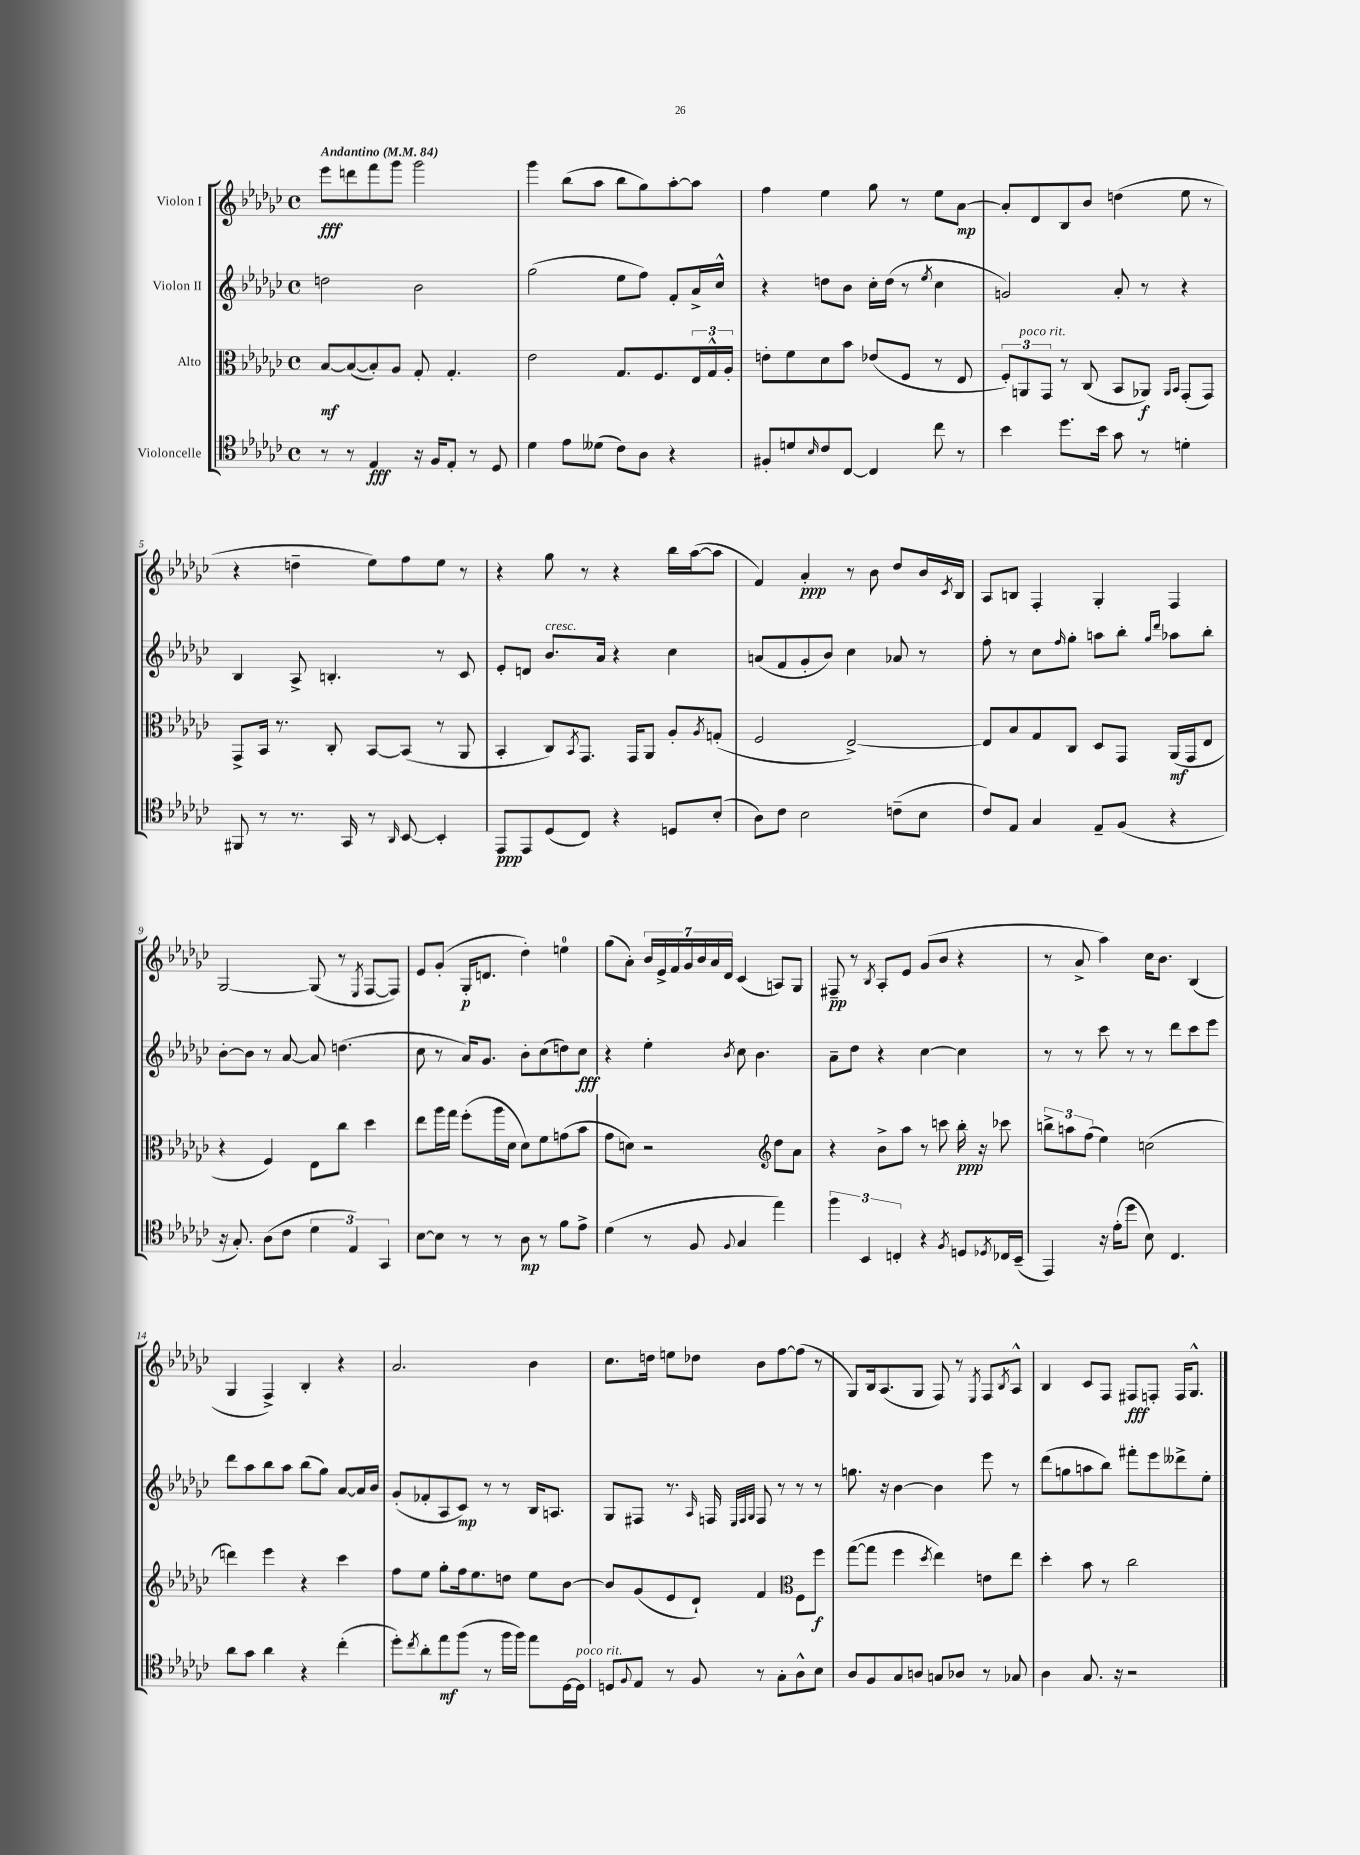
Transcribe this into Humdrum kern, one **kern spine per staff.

**kern	**kern	**kern	**kern
*staff4	*staff3	*staff2	*staff1
*clefC4	*clefC3	*clefG2	*clefG2
*k[b-e-a-d-g-c-]	*k[b-e-a-d-g-c-]	*k[b-e-a-d-g-c-]	*k[b-e-a-d-g-c-]
*M4/4	*M4/4	*M4/4	*M4/4
*met(c)	*met(c)	*met(c)	*met(c)
*MM84	*MM84	*MM84	*MM84
8r	[8B-	2dd	8eee-
8r	(8B-_	.	8ddd
4E-	8B-'])	.	8fff
.	8A-	.	8ggg-
16r	8G-'	2b-	2ggg-
16F	.	.	.
8E-'	4.G-'	.	.
8r	.	.	.
8D-	.	.	.
=	=	=	=
4d-	2e-	(2gg-	4ggg-
8e-	.	.	(8bb-
(8d--	.	.	8aa-
8c-)	8.G-	8ee-	8bb-
8A-	.	8ff)	8gg-)
.	8.F	.	.
4r	.	8f'	[8aa-'
.	24E-	16a-^	8aa-]
.	24G-^^	.	.
.	.	16cc-^^	.
.	24A-'	.	.
=	=	=	=
8F#'	8e'	4r	4ff
8d	8f	.	.
16qqB-	.	.	.
8c-	8d-	8dd	4ee-
[8C-	8b-	8b-	.
4C-]	(8e-	16cc-'	8gg-
.	.	(16dd	.
.	8F	8r	8r
.	.	8qee-	.
8cc-	8r	4cc-	8ee-
8r	8E-	.	[8a-
=	=	=	=
4b-	12F')	2g)	8a-']
.	12AA	.	.
.	.	.	8d-
.	12GG-	.	.
8.dd-	8r	.	8B-
.	(8C-	.	8b-
16b-	.	.	.
8g-	8BB-	8a-'	(4dd
8r	8AA-)	8r	.
.	16qqAA-	.	.
.	16qqBB-	.	.
4d'	(8GG-'	4r	8ee-
.	8GG-)	.	8r
=	=	=	=
8FF#	8GG-^	4B-	4r
8r	16BB-	.	.
.	8.r	.	.
8.r	.	8A-^	4dd~
.	8C-'	4.B'	.
16GG-	.	.	.
8r	[8BB-	.	8ee-)
16qqAA-	.	.	.
[8BB-	(8BB-]	.	8ff
4BB-']	8r	8r	8ee-
.	8AA-	8c-	8r
=	=	=	=
8EE-	4BB-'	8e-'	4r
8EE-	.	8d	.
(8D-	8C-)	8.b-	8gg-
.	8qBB-	.	.
8C-)	8.GG-	.	8r
.	.	16a-	.
4r	.	4r	4r
.	16GG-	.	.
.	8AA-	.	.
8D	8A-'	4cc-	16bb-
.	.	.	([16aa-
.	8qA-	.	.
(8B-'	(8G'	.	8aa-]
=	=	=	=
8A-)	2F	(8a	4f)
8c-	.	8f	.
2B-	.	8g-'	4a-'
.	.	8b-)	.
.	[2E-^)	4cc-	8r
.	.	.	8b-
(8c~	.	8a-	8dd-
8B-	.	8r	16b-
.	.	.	8qc-
.	.	.	16B-
=	=	=	=
8c-)	8E-]	8ff'	8A-
8E-	8B-	8r	8B
4G-	8G-	8cc-	4F'
.	.	16qqff	.
.	8C-	8gg-'	.
8E-~	8D-	8aa	4G-'
(8F	8GG-	8bb-'	.
.	.	16qqgg-	.
.	.	16qqddd-	.
4r	(16AA-	8aa-	4F
.	16GG-	.	.
.	8E-	8bb-'	.
=	=	=	=
16r	4r	[8b-'	[2G-
8.G-')	.	.	.
.	.	8b-]	.
(8A-	4F)	8r	.
8c-	.	[8a-	.
6d-	8E-	8a-]	(8G-]
.	8cc-	(4.dd	8r
6E-)	.	.	.
.	.	.	8qE-
.	4dd-	.	[8F
6GG-	.	.	.
.	.	.	8F])
=	=	=	=
[8B-	8ee-	8cc-	8e-
8B-]	16aa-	8r	(8g-'
.	16gg-	.	.
8r	(8ff'	16a-)	16G-'
.	.	8.g-	8.d
8r	16aa-	.	.
.	16d-	.	.
8A-	8d-)	8b-'	4dd-')
8r	8f	(8cc-	.
8f	(8g	8dd)	4ee
8e-^	8b-	8cc-	.
=	=	=	=
(4d-	8g-	4r	(8gg-
.	8d)	.	8a-')
8r	2r	4ee-'	28b-
.	.	.	28e-^
.	.	.	28f
.	.	.	28g-
8F	.	.	.
.	.	.	28b-
.	.	.	28a-
.	.	.	28d-
8qqF	.	8qb-	.
4G-	.	8cc-	(4c-
.	.	4.b-	.
*	*clefG2	*	*
4ee-)	8dd-	.	8A)
.	8a-	.	8G-
=	=	=	=
6ff	4r	8a-~	8F#~
.	.	8dd-	8r
6BB-	.	.	.
.	.	.	8qB-
.	8b-^	4r	8A-'
6C'	.	.	.
.	8aa-	.	8e-
4r	8r	[4cc-	(8g-
.	8ccc	.	8b-
8qF	.	.	.
8D	16bb-'	4cc-]	4r
.	16r	.	.
8qD-	.	.	.
16C-	8ccc-	.	.
(16BB-~	.	.	.
=	=	=	=
4EE-)	12bb^	8r	8r
.	12aa	.	.
.	.	8r	8a-^
.	(12ff	.	.
16r	4ee-)	8ccc-	4aa-)
(16e-'	.	.	.
8dd-	.	8r	.
8B-)	(2cc	8r	16cc-
.	.	.	8.b-
4.C-	.	8ddd-	.
.	.	8ccc-	(4B-
.	.	8eee-	.
=	=	=	=
8a-	4ddd)	8ddd-	4G-
8g-	.	8aa-	.
4a-	4eee-	8bb-	4F^)
.	.	8aa-	.
4r	4r	(8bb-	4B-'
.	.	8gg-)	.
(4cc-'	4ccc-	[8a-	4r
.	.	16a-]	.
.	.	16b-	.
=	=	=	=
8dd-')	8ff	(8g-'	2.a-
8qcc-	.	.	.
8a-'	8ee-	8f-'	.
8ee-	8gg-'	8A-	.
(8ff	16ff	8c-)	.
.	8.ee-	.	.
8r	.	8r	.
16ff	8dd	8r	.
16ff)	.	.	.
8ee-	8ee-	16B-	4b-
.	.	8.A	.
[16D-	[8b-	.	.
16D-]	.	.	.
=	=	=	=
8D	8b-]	8G-	8.cc-
8qqF	.	.	.
8E-	(8g-	8F#	.
.	.	.	16dd
8r	8e-	8.r	8ee
8F	8d-`)	.	8dd-
.	.	16qqA-	.
.	.	16F	.
.	.	32qqE-	.
.	.	32qqF	.
.	.	32qqG-	.
8r	4f	8F	8b-
8G-'	.	8r	[8ff
*	*clefC3	*	*
8A-^^	8F	8r	(8ff]
8B-	8ff	8r	8r
=	=	=	=
8A-	([8gg-	8.gg	8G-)
8F	8gg-]	.	16B-
.	.	16r	(8.A-
8G-	4ff	[4b-	.
8A	.	.	8G-
.	8qdd-	.	.
8G	4ee-)	4b-]	8F)
8A-	.	.	8r
.	.	.	8qE-
8r	8e	8eee-	8F
.	.	.	8qB-
8G-	8ee-	8r	8A-^^
=	=	=	=
4A-	4dd-'	(8ddd-	4B-
.	.	8gg	.
8.G-	8b-	8aa	8c-
.	8r	8bb-)	8F
16r	.	.	.
2r	2cc-	8fff#'	8F#
.	.	8eee-	8F'
.	.	8ddd--^	16F
.	.	.	8.G-^^
.	.	8ee-'	.
==	==	==	==
*-	*-	*-	*-
